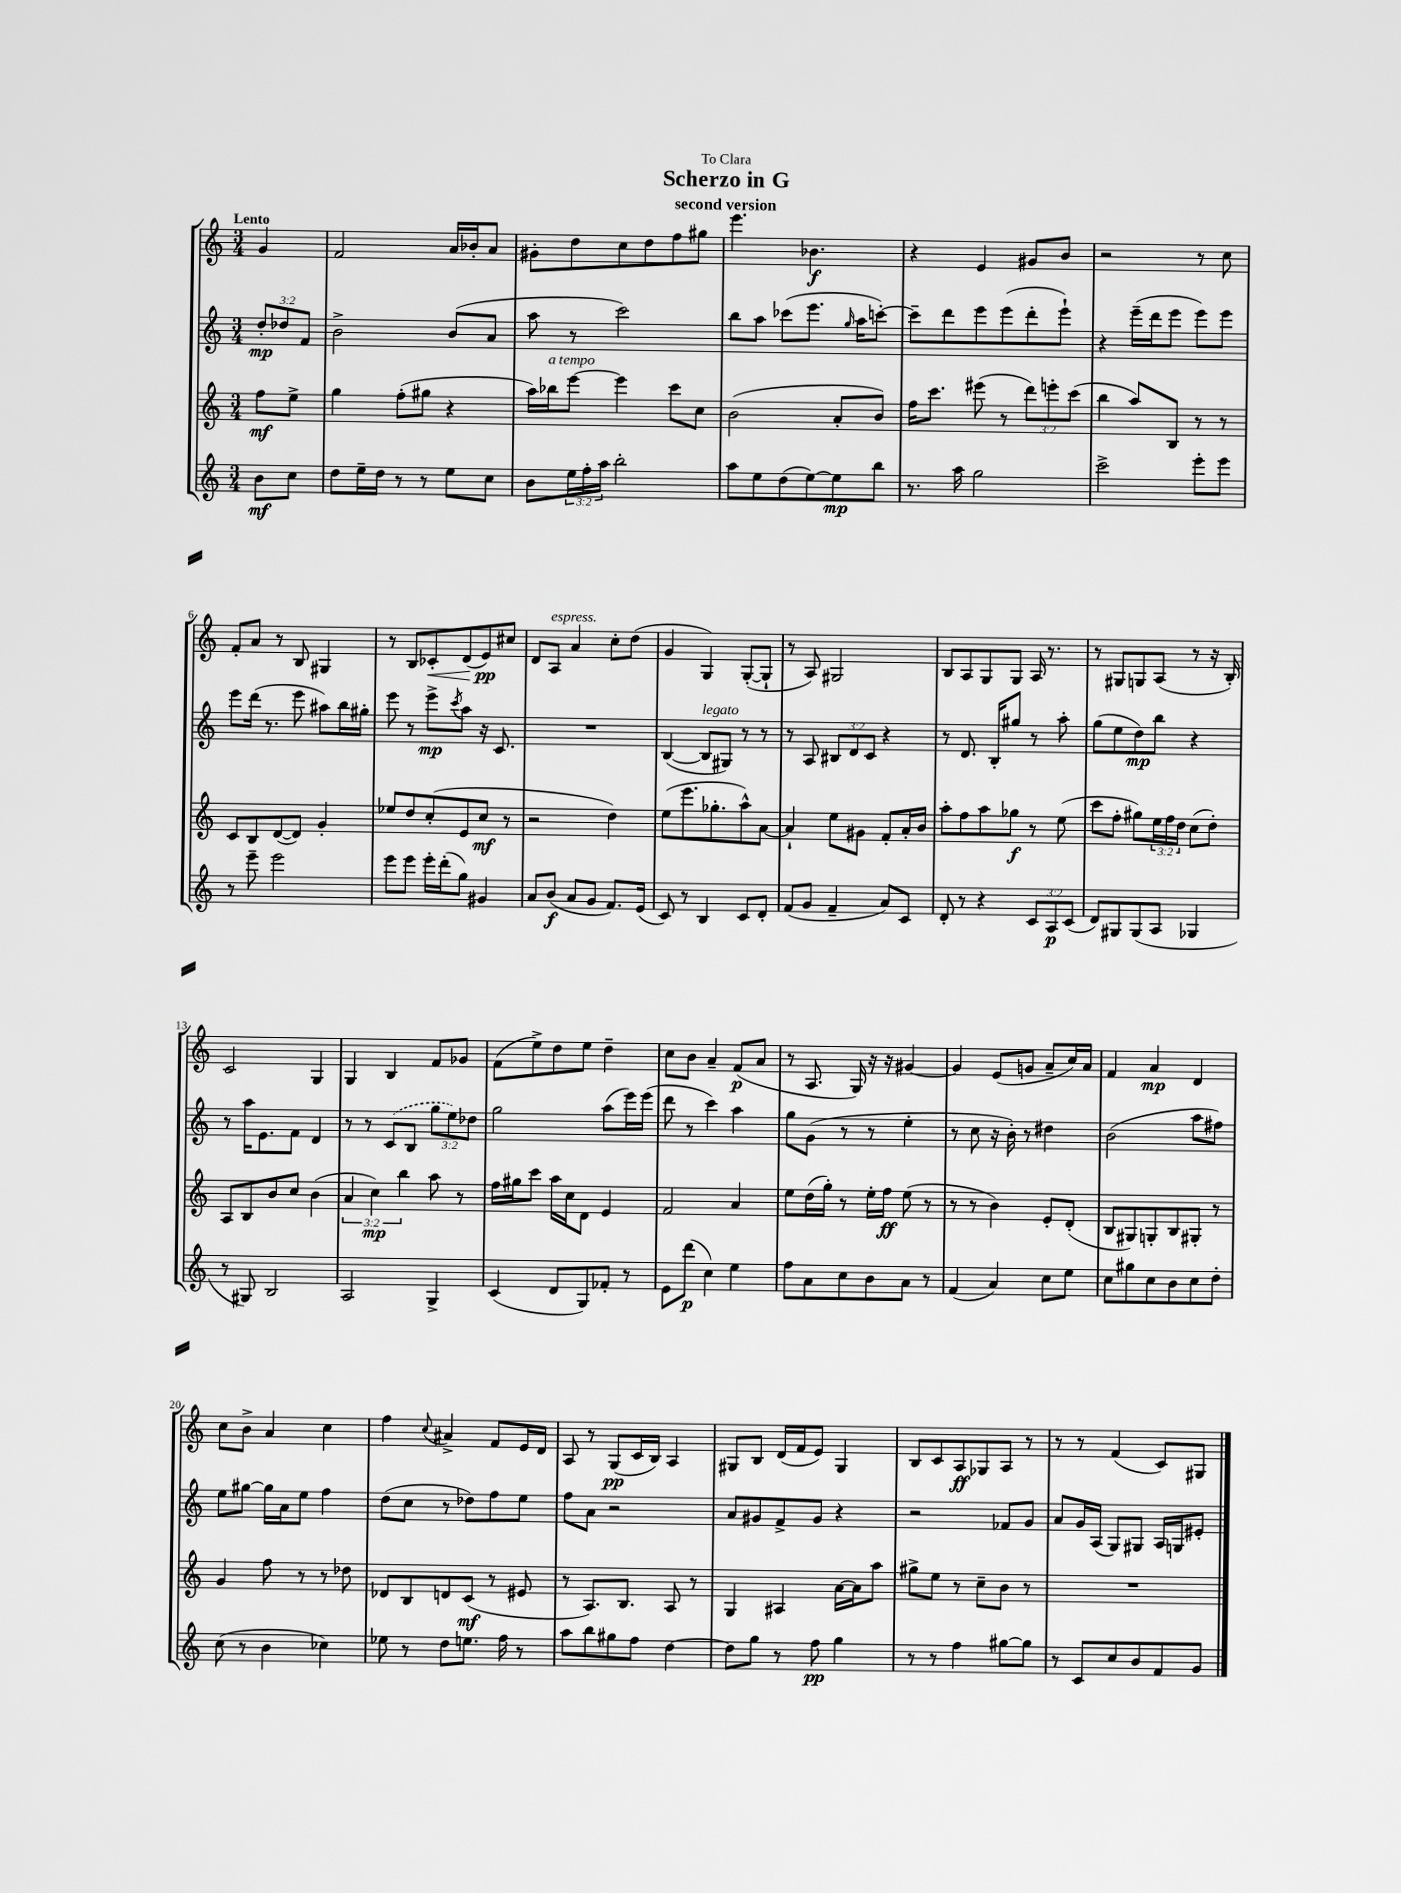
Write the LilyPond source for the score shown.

\header { title = "Scherzo in G" subtitle = "second version" dedication = "To Clara" }
<<
\new StaffGroup <<
\new Staff = "s0" {
    \clef treble \key c \major \numericTimeSignature \time 3/4 \partial 4 \tempo "Lento"
    g'4 |
    f'2 a'16 bes'16-. a'8 |
    gis'8-. d''8 c''8 d''8 f''8 gis''8 |
    e'''4. bes'4.\f |
    r4 e'4 gis'8 b'8 |
    r2 r8 c''8 |
    f'8-. a'8 r8 b8 gis4 |
    r8 b8 ces'8-.\< d'8( e'8\pp\!) cis''8 |
    d'8 a8^\markup { \italic "espress." } a'4 c''8-. d''8( |
    g'4 g4) g8~-.( g8-! |
    r8 a8) gis2 |
    b8 a8 g8 g8 a16 r8. |
    r8 gis8 g8 a8( r8 r16 b16-.) |
    c'2 g4 |
    g4 b4 f'8 ges'8 |
    f'8( e''8->) d''8 e''8 d''4-- |
    c''8 b'8 a'4-- f'8\p( a'8 |
    r8 a8. g16) r16 r16 gis'4~ |
    gis'4 e'8( g'8 a'8-- c''16) a'16 |
    f'4 a'4\mp d'4 |
    c''8 b'8-> a'4 c''4 |
    f''4 \appoggiatura { c''8 } ais'4-> f'8 e'16 d'16 |
    a8 r8 g8\pp( c'16 b16) a4 |
    gis8 b8 d'16( f'16 e'8) gis4 |
    b8 c'8 a8\ff ges8 a8 r8 |
    r8 r8 f'4( c'8) gis8 \bar "|." |
}
\new Staff = "s1" {
    \clef treble \key c \major \numericTimeSignature \time 3/4 \override Staff.TupletNumber.text = #tuplet-number::calc-fraction-text \partial 4
    \tuplet 3/2 { d''8-.\mp des''8 f'8 } |
    b'2-> b'8( a'8 |
    a''8 r8 c'''2) |
    b''8 a''8 ces'''8( e'''8. \grace { g''16 } a''16 c'''8~-.) |
    c'''8-- d'''8 e'''8 e'''8( d'''8-. e'''8-!) |
    r4 e'''16--( d'''16 e'''8 e'''8) e'''8 |
    e'''8 d'''16( r8. e'''8 ais''8) b''16 gis''16-. |
    e'''8 r8 e'''8->\mp \acciaccatura { c'''8 } a''8 r16 c'8. |
    R2. |
    b4~( b8^\markup { \italic "legato" } gis8) r8 r8 |
    r8 a8 \tuplet 3/2 { bis8 d'8 c'8 } r4 |
    r8 d'8. b16-. gis''8 r8 a''8-. |
    g''8( e''8 d''8\mp) b''8 r4 |
    r8 a''16 e'8. f'8 d'4 |
    r8 r8 \once \slurDashed c'8( b8 \tuplet 3/2 { g''8 e''8) des''8 } |
    g''2 a''8( e'''16) e'''16( |
    d'''8 r8 c'''4) a''4 |
    g''8 g'8( r8 r8 e''4-. |
    r8 c''8 r16 b'16-.) r8 dis''4 |
    b'2( a''8 fis''8) |
    e''8 gis''8~ gis''16 a'16 e''8 f''4 |
    d''8( c''8 r8 des''8) f''8 e''8 |
    f''8 a'8 r2 |
    a'8 gis'8 f'8-> gis'8 r4 |
    r2 fes'8 g'8 |
    a'8 g'16 a16( g8) gis8 a16 g16 eis'8-. \bar "|." |
}
\new Staff = "s2" {
    \clef treble \key c \major \numericTimeSignature \time 3/4 \override Staff.TupletNumber.text = #tuplet-number::calc-fraction-text \partial 4
    f''8\mf e''8-> |
    g''4 f''8-.( gis''8 r4 |
    a''16) bes''16^\markup { \italic "a tempo" } e'''8~ e'''4 c'''8 c''8 |
    b'2( a'8-. b'8) |
    f''16 c'''8. eis'''8( r8 \tuplet 3/2 { d'''8) e'''8-. c'''8( } |
    b''4 a''8) b8 r8 r8 |
    c'8 b8 d'8~( d'8) g'4-. |
    ees''8 d''8 c''8-.( e'8 c''8\mf r8 |
    r2 d''4) |
    e''8( e'''8. ges''8.-. a''8-^) a'8~ |
    a'4-! e''8 gis'8 f'8-. a'16-. b'16 |
    a''8-. f''8 a''8 ges''8\f r8 e''8( |
    c'''8 f''8-. gis''8) \tuplet 3/2 { e''16 f''16 d''16 } c''8( d''8-.) |
    a8 b8 b'8 c''8 b'4( |
    \tuplet 3/2 { a'4 c''4\mp) b''4 } a''8 r8 |
    f''16 gis''16 c'''8 a''16 c''16 d'8 e'4 |
    f'2 a'4 |
    e''8 d''16( g''16-.) r8 e''16-. f''16\ff e''8( r8 |
    r8 r8 b'4) e'8-. d'8-.( |
    b8 gis8) g8-. b8 gis8-. r8 |
    g'4 f''8 r8 r8 des''8 |
    des'8 b8 d'8 c'8\mf( r8 eis'8 |
    r8 a8.) b8. a8 r8 |
    g4 ais4 a'16~ a'16 a''8 |
    gis''8-> e''8 r8 c''8-- b'8 r8 |
    R2. \bar "|." |
}
\new Staff = "s3" {
    \clef treble \key c \major \numericTimeSignature \time 3/4 \override Staff.TupletNumber.text = #tuplet-number::calc-fraction-text \partial 4
    b'8\mf c''8 |
    d''8 e''16-- d''16 r8 r8 e''8 c''8 |
    b'8 \tuplet 3/2 { e''16 f''16-. a''16 } b''2-. |
    a''8 e''8 d''8( e''8~) e''8\mp b''8 |
    r8. a''16 g''2 |
    c'''2-> e'''8-. e'''8 |
    r8 e'''8-- e'''2 |
    e'''8 e'''8 e'''16-. d'''16-.( g''8) gis'4 |
    a'8 b'8\f( a'8 g'8 f'8.) e'16( |
    c'8) r8 b4 c'8 d'8-. |
    f'8( g'8 f'4-- a'8) c'8 |
    d'8-. r8 r4 \tuplet 3/2 { c'8 a8\p c'8( } |
    d'8) gis8 gis8( a8 ges4 |
    r8 gis8) b2 |
    a2 g4-> |
    c'4( d'8 g8) fes'8-. r8 |
    e'8 d'''8\p( c''4) e''4 |
    f''8 a'8 c''8 b'8 a'8 r8 |
    f'4( a'4) c''8 e''8 |
    c''8 gis''8 c''8 b'8 c''8 d''8-. |
    c''8( r8 b'4 ces''4) |
    ees''8 r8 d''8 e''8. f''16 r8 |
    a''8 b''8 gis''8 f''8 d''4~ |
    d''8 g''8 r8 f''8\pp g''4 |
    r8 r8 f''4 gis''8~ gis''8 |
    r8 c'8 c''8 b'8 f'8 g'8 \bar "|." |
}
>>
>>
